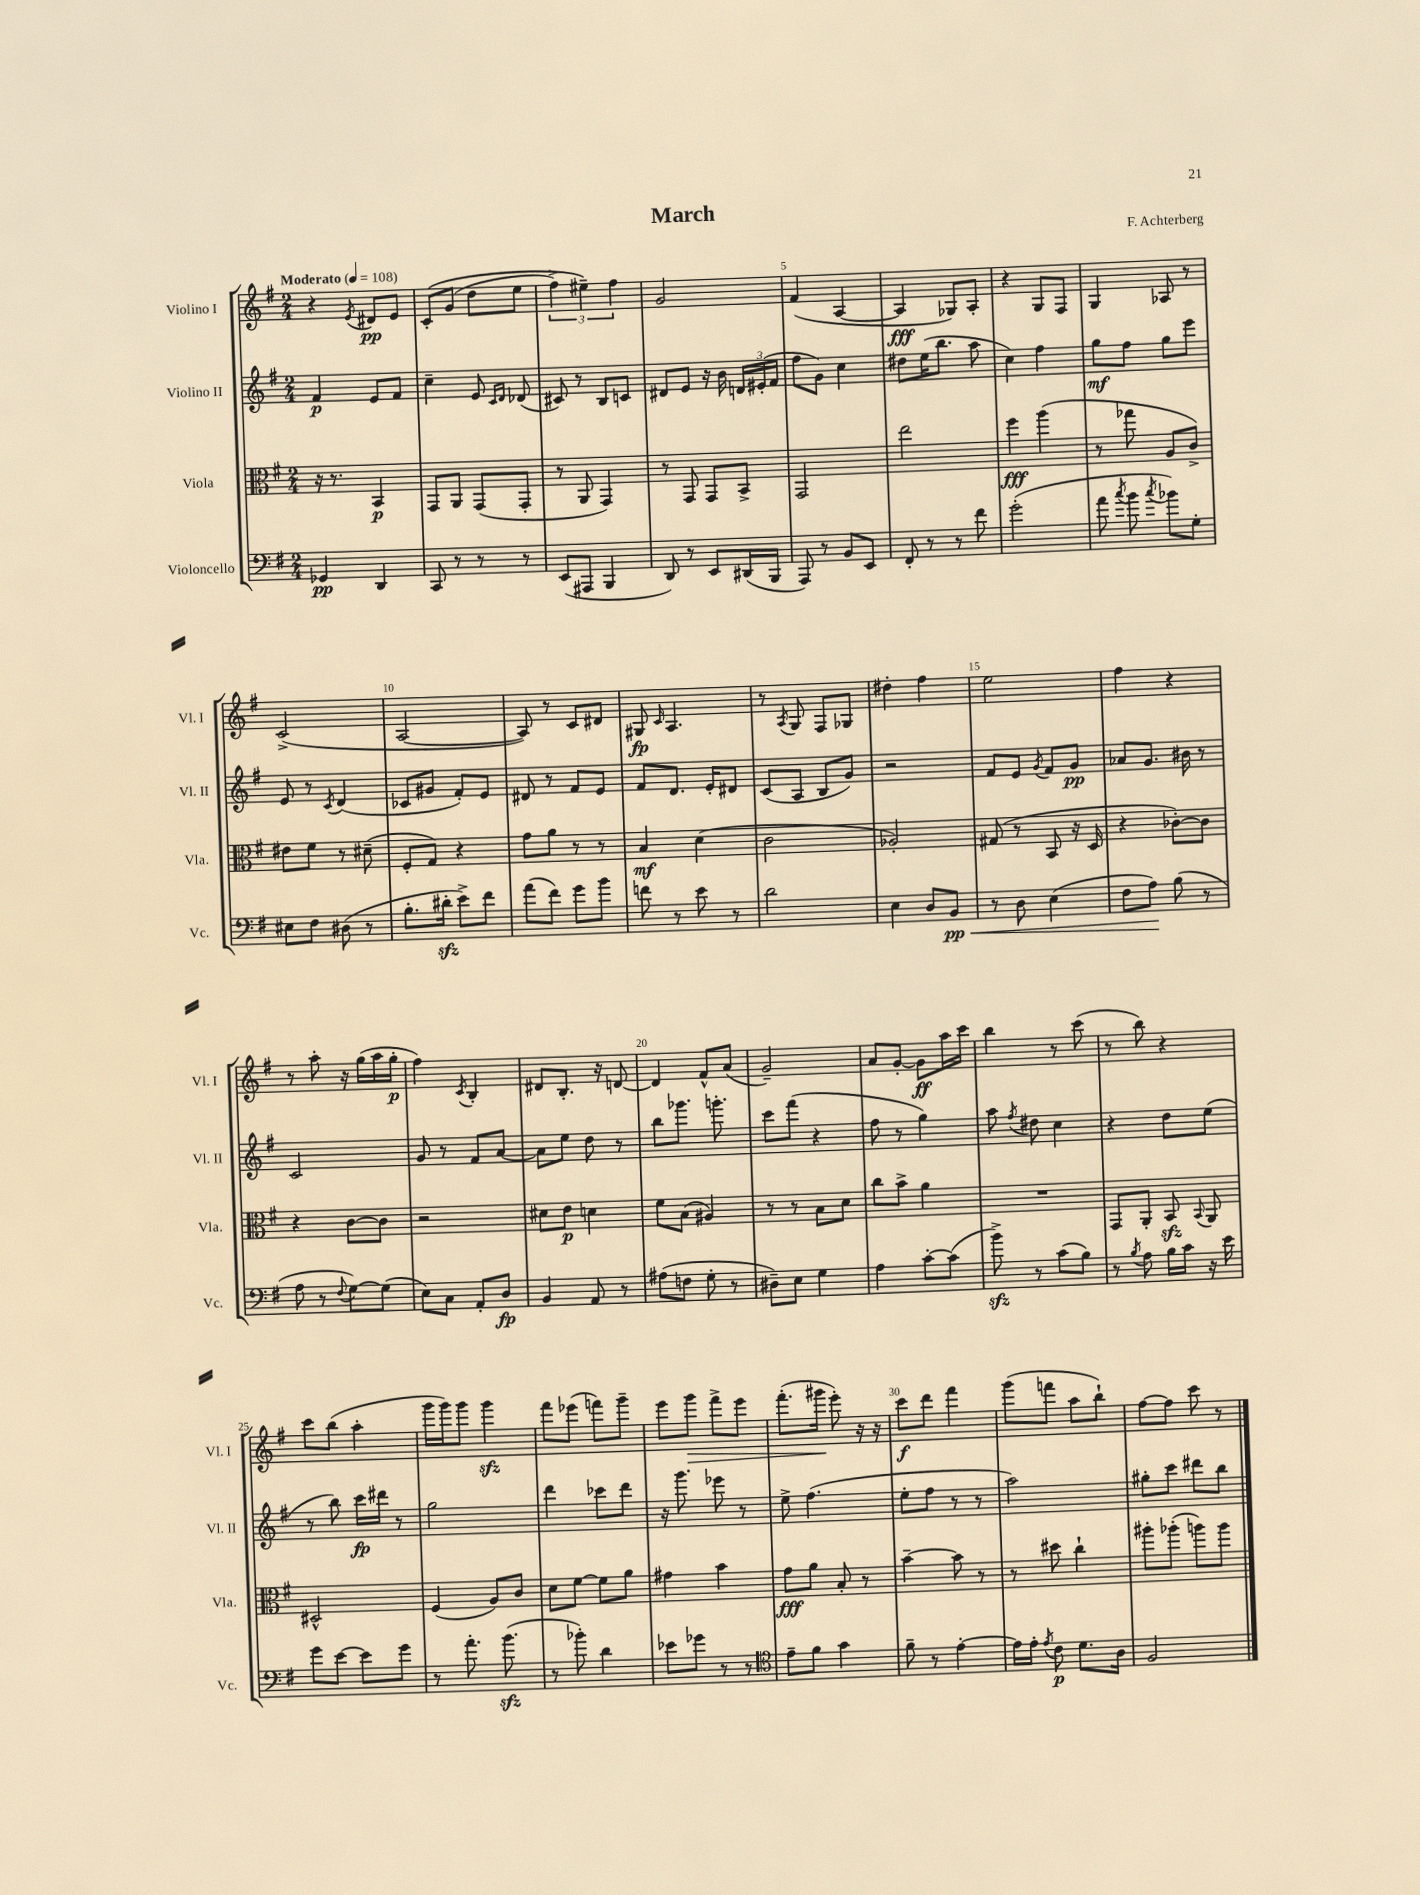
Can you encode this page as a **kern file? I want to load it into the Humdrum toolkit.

**kern	**kern	**kern	**kern
*staff4	*staff3	*staff2	*staff1
*clefF4	*clefC3	*clefG2	*clefG2
*k[f#]	*k[f#]	*k[f#]	*k[f#]
*M2/4	*M2/4	*M2/4	*M2/4
*MM108	*MM108	*MM108	*MM108
4GG-	16r	4f#	4r
.	8.r	.	.
.	.	.	8qe
4DD	4BB	8e	8d#
.	.	8f#	8e
=	=	=	=
8CC	8GG	4cc~	&(8c'
8r	8AA	.	(8g
8r	(8GG	8e	8dd
.	.	16qqc	.
.	.	16qqd	.
8r	8GG'	(8d-	8ee
=	=	=	=
(8EE	8r	8c#)	6ff#^)
8AAA#	8AA	8r	.
.	.	.	6ee#~&)
4BBB	4GG)	8B	.
.	.	.	6ff#
.	.	8c	.
=	=	=	=
8DD)	8r	8d#	2g
8r	8GG	8e	.
8EE	8GG	16r	.
.	.	16b	.
(16DD#	8BB^	24d	.
.	.	(24e#'	.
16BBB	.	.	.
.	.	24f#	.
=	=	=	=
8AAA)	2GG	8ff#	(4f#
8r	.	8g)	.
8BB	.	4cc	[4A
8EE	.	.	.
=	=	=	=
8FF#'	2ee	8dd#	4A]
8r	.	(16ee	.
.	.	8.bb	.
8r	.	.	8G-)
8f#	.	8aa	8A'
=	=	=	=
(2g'	4ff#	4cc)	4r
.	(4aa	4ff#	8G
.	.	.	8F#
=	=	=	=
8a	8r	8gg	4G
8qcc	.	.	.
8b	8gg-	8ff#	.
8qcc	.	.	.
8b-)	8A	8gg	8A-
8G'	8c^)	8eee	8r
=	=	=	=
8E#	8e#	8e	(2c^
8F#	8f#	8r	.
.	.	8qc	.
(8D#	8r	(4d	.
8r	(8d#~	.	.
=	=	=	=
8.B'	8F#'	8c-	[2A
.	8G)	8g#	.
16d#'	.	.	.
8e^)	4r	8f#')	.
8f#	.	8e	.
=	=	=	=
(8a	8g	8d#	8A])
8f#)	8a	8r	8r
8g	8r	8f#	8c
8b	8r	8e	8d#
=	=	=	=
8f	4B	8f#	8G#
.	.	.	16qqc
8r	.	8.d	4.A
8e	(4d	.	.
.	.	16e'	.
8r	.	8d#	.
=	=	=	=
2d	2c	(8c	8r
.	.	.	8qA
.	.	8A	8G
.	.	8B	8F#
.	.	8g)	8G-
=	=	=	=
4E	2A-')	2r	4dd#'
8D	.	.	4ff#
8BB	.	.	.
=	=	=	=
8r	(8G#	8f#	2ee
8D	8r	8e	.
.	.	8qg	.
(4E	8BB	8f#	.
.	16r	8g	.
.	16D	.	.
=	=	=	=
8F#	4r	8a-	4ff#
8A)	.	8.g	.
(8B	[8c-')	.	4r
.	.	16b#	.
8r	8c-]	8r	.
=	=	=	=
8A	4r	2c	8r
8r	.	.	8aa'
8qqF#	.	.	.
[8G)	[8c	.	16r
.	.	.	(16gg
(8G]	8c]	.	16aa
.	.	.	16gg'
=	=	=	=
8E)	2r	8g	4ff#)
8C	.	8r	.
.	.	.	8qc
8AA'	.	8f#	4B'
8D	.	[8a	.
=	=	=	=
4BB	8d#	8a]	8d#
.	8e	8ee	8.B'
8AA	4d	8dd	.
.	.	.	16r
8r	.	8r	[8d
=	=	=	=
(8A#	8f#	8bb	4d]
8F	(8B	8.ggg-	.
8G'	4A#)	.	8f#^^
.	.	8.ggg'	.
8r	.	.	(8a
=	=	=	=
8D#~)	8r	8ccc	2g~)
8E	8r	(8fff#	.
4G	8B	4r	.
.	8d	.	.
=	=	=	=
4A	8cc	8ff#	8a
.	8b^	8r	[8g'
[8c'	4a	4gg)	8g]
(8c]	.	.	16aa
.	.	.	16ccc
=	=	=	=
8b^)	2r	8aa	4bb
.	.	8qff#	.
8r	.	8dd#	.
(8c	.	4cc	8r
8B)	.	.	(8ccc
=	=	=	=
8r	8GG	4r	8r
8qB	.	.	.
8A	8AA'	.	8bb)
16B	8BB	8dd	4r
16c	.	.	.
.	8qqBB	.	.
16r	8AA	(8ee	.
16e	.	.	.
=	=	=	=
8g	2D#^^	8r	8ccc
[8e	.	8bb)	(8bb
8e]	.	16ccc	4aa'
.	.	16ddd#	.
8g	.	8r	.
=	=	=	=
8r	(4F#	2gg	16ggg
.	.	.	16ggg)
8.a'	.	.	8ggg
.	8A)	.	4ggg
(8.b	.	.	.
.	8c	.	.
=	=	=	=
8r	8d	4ddd	8fff#
8b-')	[8f#	.	(8eee-
4d	8f#]	8ccc-	8fff)
.	8a	8ddd	8ggg~
=	=	=	=
8e-	4g#	16r	8eee
.	.	8.ggg	.
8g-	.	.	8ggg
8r	4b	8eee-	8fff#^
8r	.	8r	8eee
=	=	=	=
*clefC4	*	*	*
8e~	8g	8ee^	(8.fff#'
8f#	8a	(4.ff#	.
.	.	.	16ggg#
4g	8B'	.	8eee')
.	8r	.	16r
.	.	.	16r
=	=	=	=
8f#~	[4b~	8ee'	8ccc
8r	.	8ff#	8ddd
[4e'	8b]	8r	4fff#
.	8r	8r	.
=	=	=	=
16e]	8r	2aa)	(8ggg
16e'	.	.	.
8qe	.	.	.
8c	8dd#	.	8fff
8.d	4cc`	.	8aa
.	.	.	8bb`)
16A	.	.	.
=	=	=	=
2F#	8aa#'	8gg#'	[8ff#
.	(8aa-'	8ccc	8ff#]
.	8aa)	8ddd#	8ccc
.	8aa	8bb	8r
==	==	==	==
*-	*-	*-	*-
